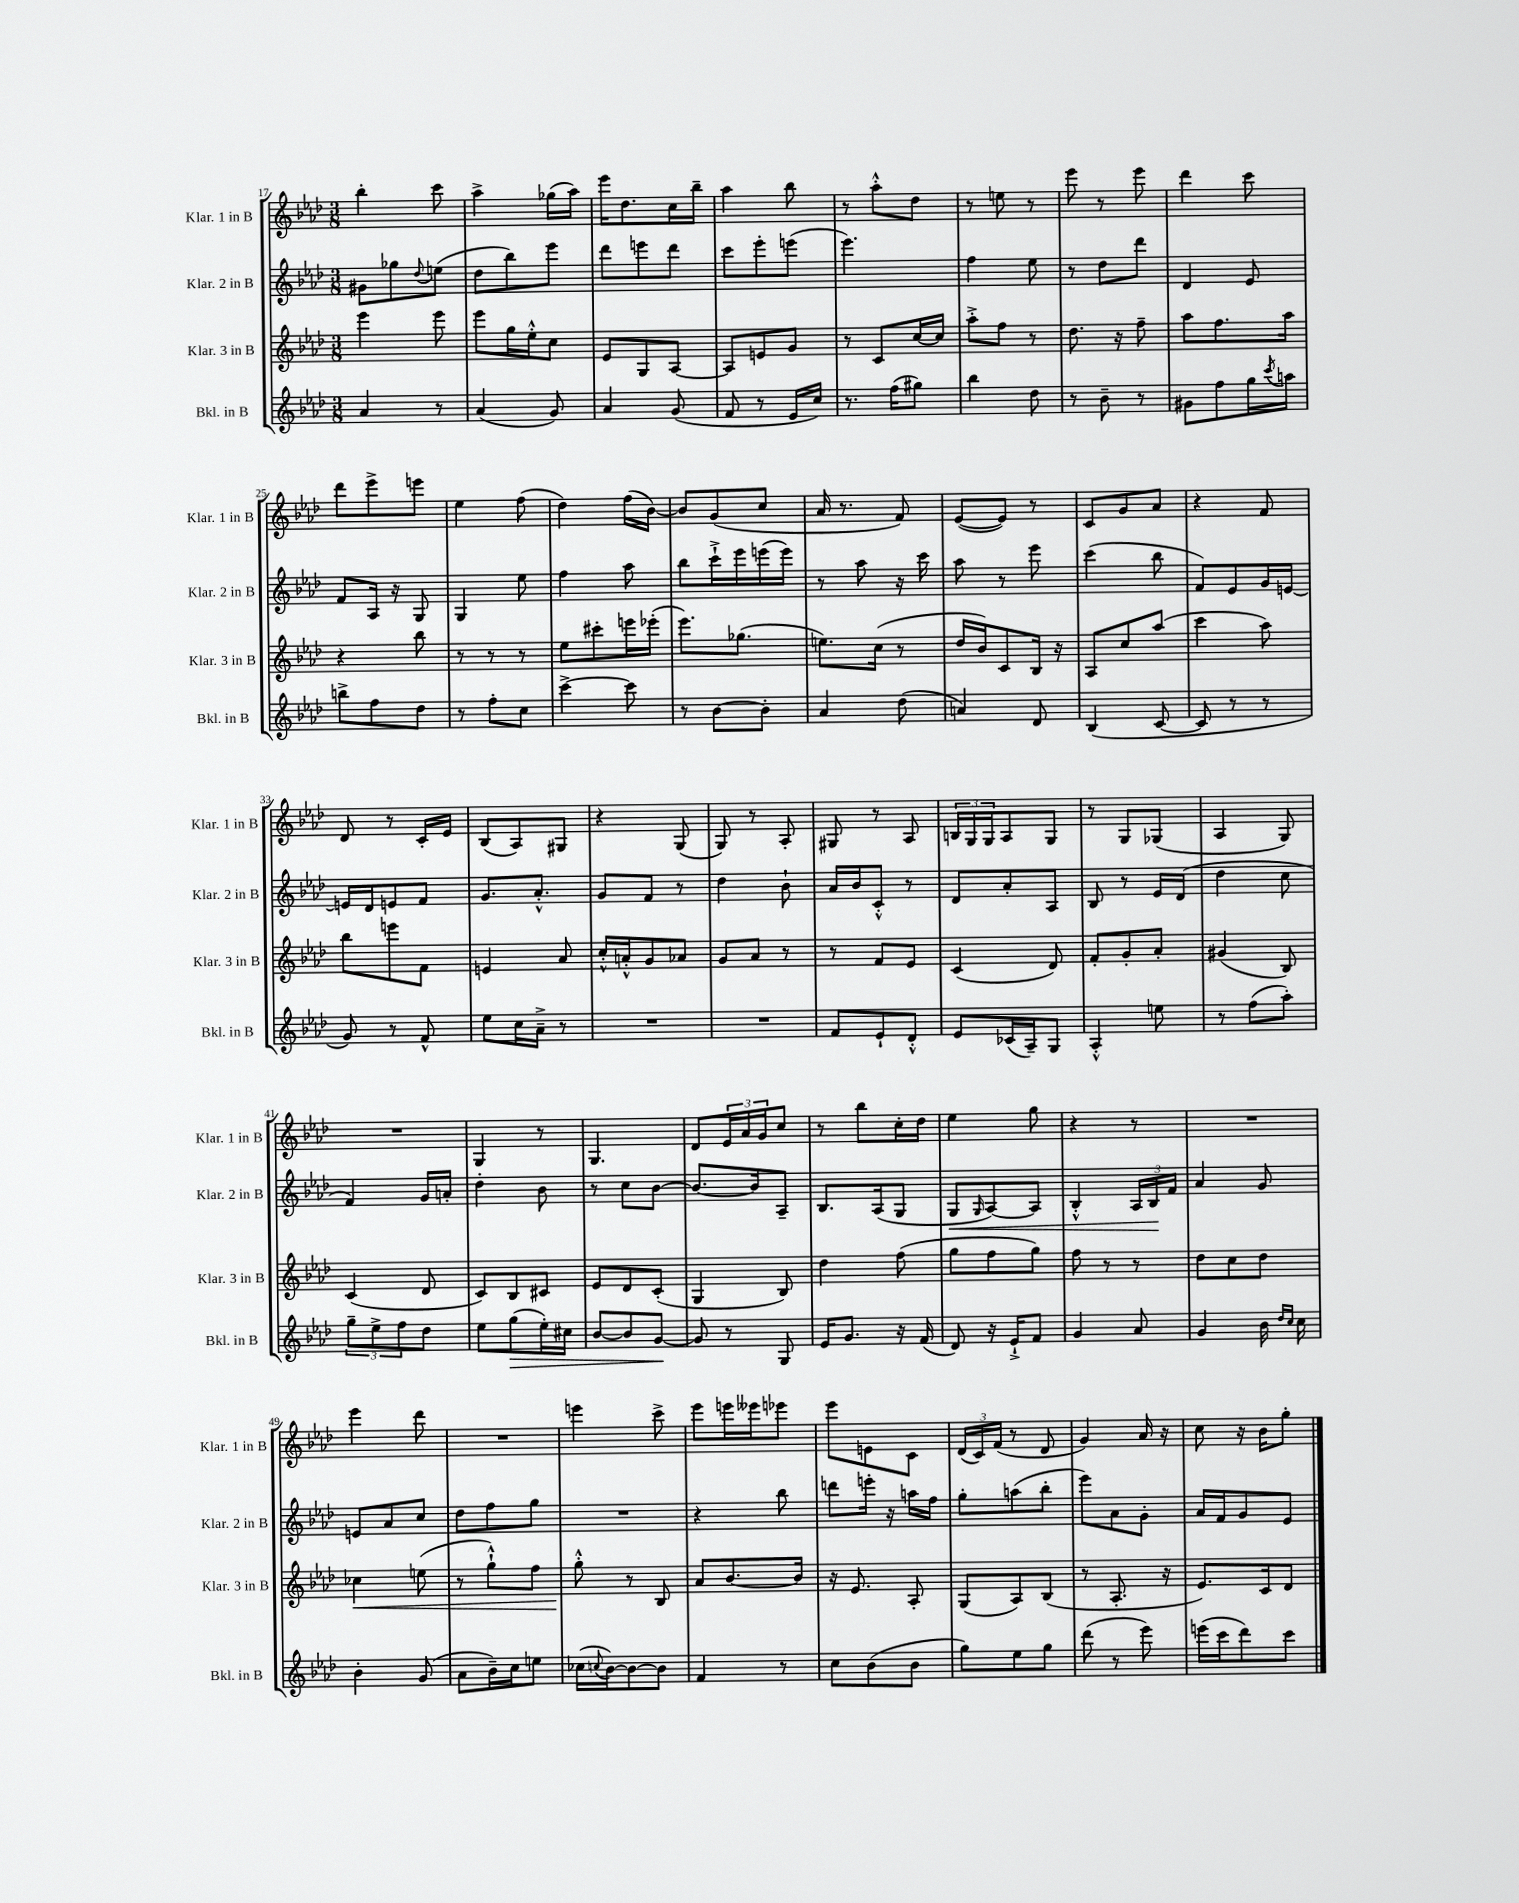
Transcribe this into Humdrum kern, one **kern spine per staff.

**kern	**kern	**kern	**kern
*staff4	*staff3	*staff2	*staff1
*clefG2	*clefG2	*clefG2	*clefG2
*k[b-e-a-d-]	*k[b-e-a-d-]	*k[b-e-a-d-]	*k[b-e-a-d-]
*M3/8	*M3/8	*M3/8	*M3/8
4a-	4eee-	8g#	4bb-'
.	.	8gg-	.
.	.	8qqdd-	.
8r	8eee-	(8ee	8ccc
=	=	=	=
(4a-	8eee-	8dd-	4aa-^
.	16gg	8bb-)	.
.	16ee-'^^	.	.
8g)	8cc	8eee-	(16gg-
.	.	.	16aa-)
=	=	=	=
4a-	8e-	8ddd-	16eee-
.	.	.	8.dd-
.	8G	8eee	.
(8g	[8A-	8ddd-	16cc
.	.	.	16bb-~
=	=	=	=
8f	8A-]	8ccc	4aa-
8r	8e	8eee-'	.
16e-	8g	(8eee	8bb-
16cc)	.	.	.
=	=	=	=
8.r	8r	4.eee-)	8r
.	8c	.	8aa-'^^
(16ff	.	.	.
8gg#)	[16cc	.	8dd-
.	16cc]	.	.
=	=	=	=
4bb-	8aa-'^	4ff	8r
.	8ff	.	8ee
8dd-	8r	8ee-	8r
=	=	=	=
8r	8.dd-	8r	8eee-
8b-~	.	8dd-	8r
.	16r	.	.
8r	8ff~	8ddd-	8eee-
=	=	=	=
8g#	8aa-	4d-	4ddd-
8ff	8.ff	.	.
16gg	.	8e-	8ccc
8qccc	.	.	.
16aa	16aa-	.	.
=	=	=	=
8bb^	4r	8f	8ddd-
8ff	.	16A-	8eee-^
.	.	16r	.
8dd-	8bb-	8G	8eee
=	=	=	=
8r	8r	4G	4ee-
8ff'	8r	.	.
8cc	8r	8ee-	(8ff
=	=	=	=
[4ccc^	8ee-	4ff	4dd-)
.	8ccc#'	.	.
8ccc]	16eee	8aa-	(16ff
.	(16eee-'	.	[16b-)
=	=	=	=
8r	8.eee-)	8bb-	8b-]
[8b-	.	16ccc`^	(8g
.	(8.gg-	16eee-	.
8b-']	.	(16eee	8cc
.	.	16eee)	.
=	=	=	=
4a-	8.ee)	8r	16a-
.	.	.	8.r
.	.	8aa-	.
.	(16cc	.	.
(8dd-	8r	16r	8f)
.	.	16ccc	.
=	=	=	=
4a)	16dd-	8aa-	([8e-
.	16b-)	.	.
.	8c	8r	8e-])
8d-	16B-	8eee-	8r
.	16r	.	.
=	=	=	=
(4B-	8A-	(4ccc	8c
.	8cc	.	8g
[8c	(8aa-	8bb-	8a-
=	=	=	=
8c]	4ccc	8f)	4r
8r	.	8e-	.
8r	8aa-)	16g	8f
.	.	[16e	.
=	=	=	=
8g)	8bb-	16e]	8d-
.	.	16d-	.
8r	8eee	8e	8r
8f^^	8f	8f	16c'
.	.	.	16e-
=	=	=	=
8ee-	4e	8.g	(8B-
16cc	.	.	8A-)
16a-~^	.	8.a-'^^	.
8r	8a-	.	8G#
=	=	=	=
4.r	16cc'^^	8g	4r
.	16a'^^	.	.
.	8g	8f	.
.	8a-	8r	(8G
=	=	=	=
4.r	8g	4dd-	8G)
.	8a-	.	8r
.	8r	8b-`	8A-'
=	=	=	=
8f	8r	16a-	8G#
.	.	16b-	.
8e-`	8f	8c'^^	8r
8d-'^^	8e-	8r	8A-
=	=	=	=
8e-	(4c	8d-	24B
.	.	.	24G
.	.	.	24G
(16c-	.	8a-'	8A-
16A-~)	.	.	.
8G	8d-)	8A-	8G
=	=	=	=
4A-'^^	8f'	8B-	8r
.	8g'	8r	8G
8ee	8a-'	16e-	(8G-
.	.	(16d-	.
=	=	=	=
8r	(4g#	4dd-	4A-
(8ff	.	.	.
8aa-')	8B-)	8cc	8G)
=	=	=	=
12gg~	(4c	4f)	4.r
12ee-^	.	.	.
12ff	.	.	.
8dd-	8d-	16g	.
.	.	16a'	.
=	=	=	=
8ee-	8c)	4dd-'	4G
(8gg	8B-	.	.
16ee-')	8c#	8b-	8r
16cc#	.	.	.
=	=	=	=
[8b-	8e-	8r	4.G
8b-]	8d-	8cc	.
[8g	(8c'	[8b-	.
=	=	=	=
8g]	4G	8.b-_	8d-
8r	.	.	24e-
.	.	.	24a-
.	.	16b-]	.
.	.	.	24g
8G	8B-)	8A-~	8cc
=	=	=	=
16e-	4dd-	8.B-	8r
8.g	.	.	.
.	.	.	8bb-
.	.	(16A-	.
16r	(8ff	8G	16cc'
(16f	.	.	16dd-
=	=	=	=
8d-)	8gg	8G	4ee-
.	.	16qqG	.
16r	8ff	[8A-)	.
16e-`^	.	.	.
8f	8gg)	8A-]	8gg
=	=	=	=
4g	8ff	4B-'^^	4r
.	8r	.	.
8a-	8r	24A-	8r
.	.	24B-	.
.	.	24f	.
=	=	=	=
4g	8dd-	4a-	4.r
.	8cc	.	.
16b-	8dd-	8g	.
16qqdd-	.	.	.
16qqcc	.	.	.
16cc	.	.	.
=	=	=	=
4b-'	4cc-	8e	4eee-
.	.	8a-	.
(8g	(8ee	8cc	8ddd-
=	=	=	=
8a-	8r	8dd-	4.r
16b-~)	8gg`^^)	8ff	.
16cc	.	.	.
8ee	8ff	8gg	.
=	=	=	=
(16cc-	8gg'^^	4.r	4eee
8qqcc	.	.	.
[16b-)	.	.	.
8b-_	8r	.	.
8b-]	8B-	.	8ccc^
=	=	=	=
4f	8a-	4r	8eee-
.	[8.b-	.	16eee
.	.	.	16eee--
8r	.	8bb-	8eee-
.	16b-]	.	.
=	=	=	=
8cc	16r	8ddd	8eee-
.	8.e-	.	.
(8b-	.	16eee'	8e
.	.	16r	.
8b-	8A-'	16aa	8c
.	.	16ff	.
=	=	=	=
8gg)	(8G	8gg'	(24d-
.	.	.	24c)
.	.	.	(24f
8ee-	8A-)	(8aa	8r
8gg	(8B-	8bb-'	8d-
=	=	=	=
(8ddd-	8r	8eee-)	4g)
8r	8.A-'	8a-	.
8eee-)	.	8g'	16a-
.	16r	.	16r
=	=	=	=
(16eee	8.e-)	16a-	8cc
16ccc	.	16f	.
8ddd-)	.	8g	16r
.	16c	.	16b-
8ccc	8d-	8e-	8gg'
==	==	==	==
*-	*-	*-	*-
